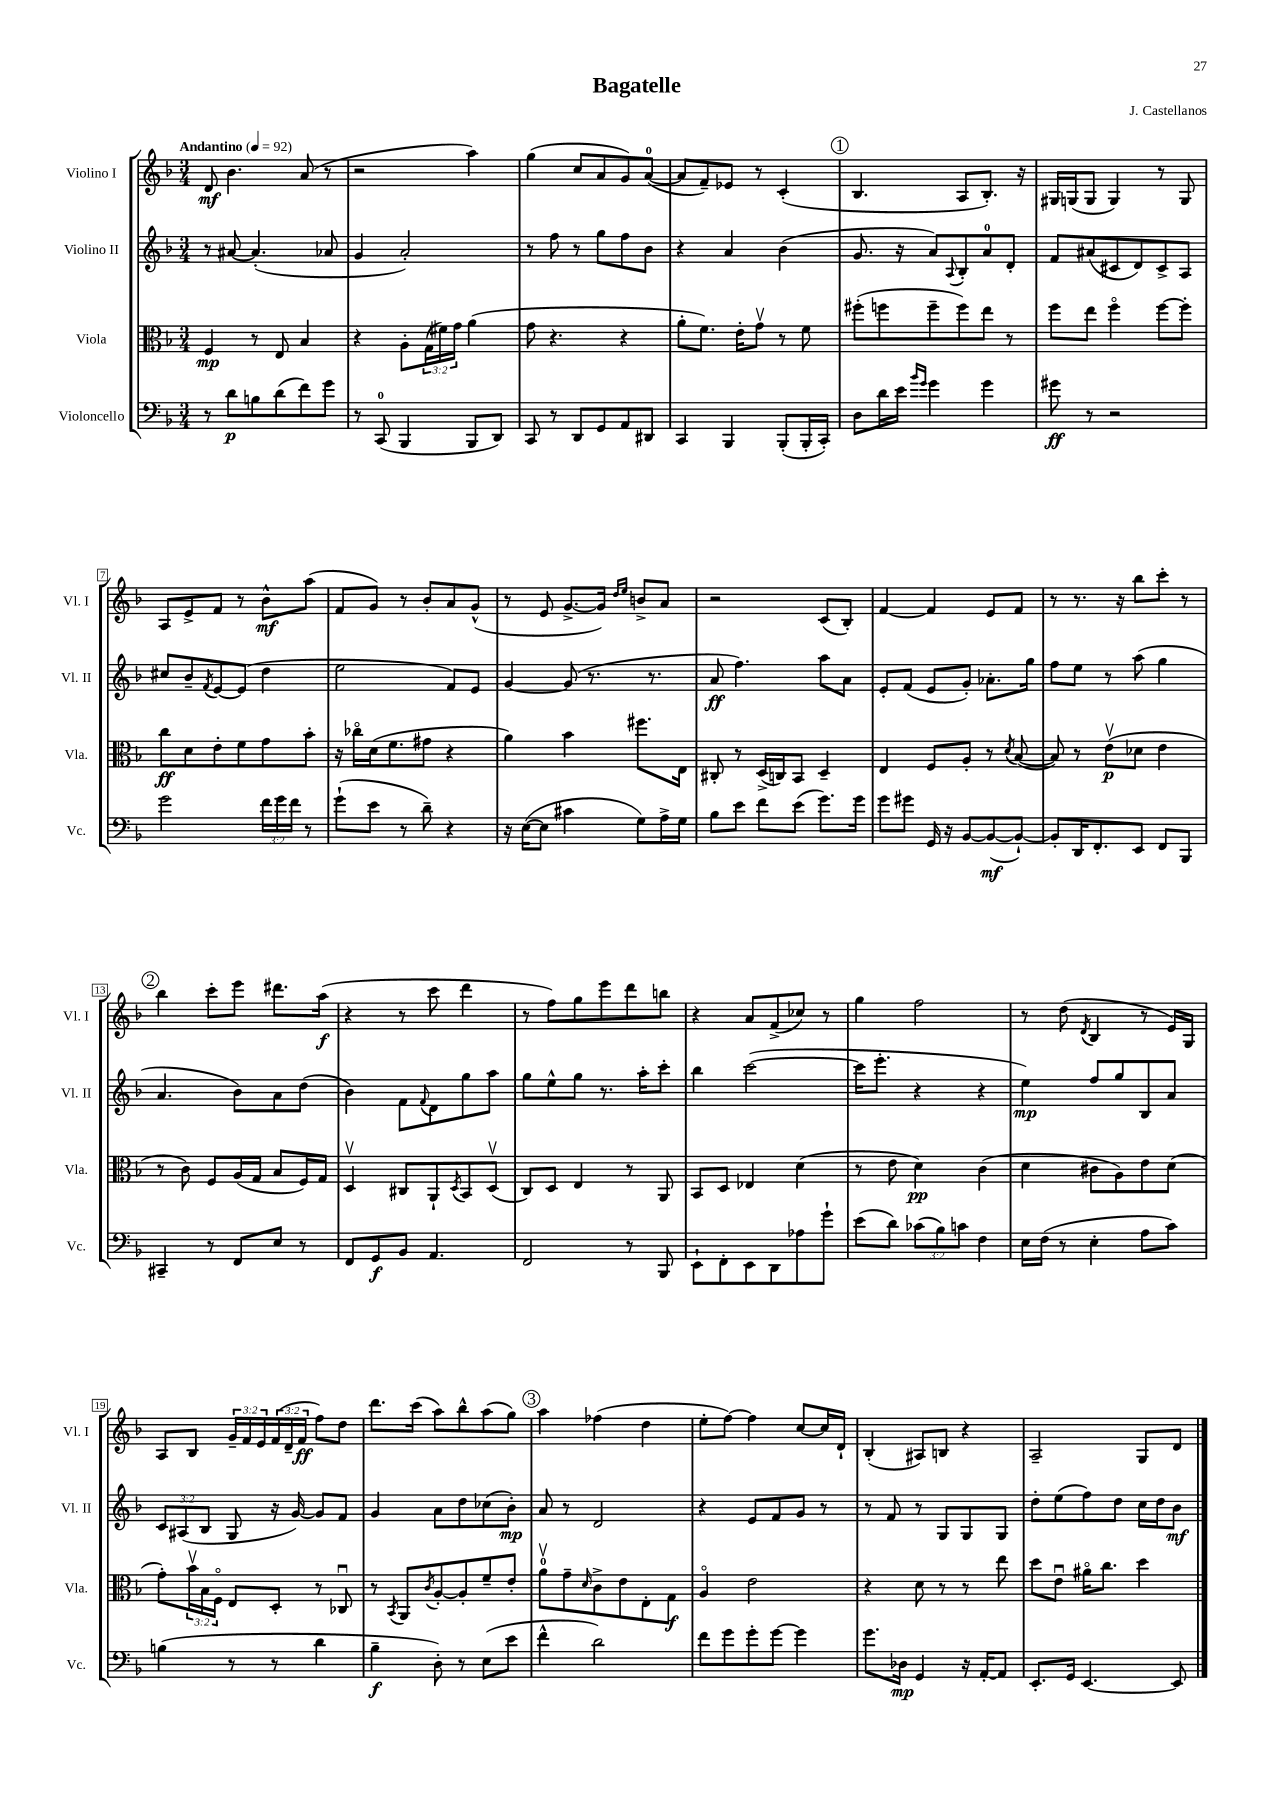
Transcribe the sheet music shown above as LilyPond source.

\header { title = "Bagatelle" composer = "J. Castellanos" }
<<
\new StaffGroup <<
\new Staff = "s0" \with { instrumentName = "Violino I" shortInstrumentName = "Vl. I" } {
    \clef treble \key f \major \numericTimeSignature \time 3/4 \override Staff.TupletNumber.text = #tuplet-number::calc-fraction-text \tempo "Andantino" 4 = 92
    d'8\mf bes'4. a'8( r8 |
    r2 a''4) |
    g''4( c''8 a'8 g'8) a'8-0~( |
    a'8 f'8--) ees'8 r8 c'4-.( |
    \mark \markup { \circle "1" } bes4. a8 bes8.-.) r16 |
    gis16 g16( g8 g4) r8 g8 |
    a8 e'8-> f'8 r8 bes'8-^\mf a''8( |
    f'8 g'8) r8 bes'8-. a'8 g'8-^( |
    r8 e'8 g'8.~-> g'16) \grace { d''16 e''16 } b'8-> a'8 |
    r2 c'8( bes8-.) |
    f'4~ f'4 e'8 f'8 |
    r8 r8. r16 bes''8 c'''8-. r8 |
    \mark \markup { \circle "2" } bes''4 c'''8-. e'''8 dis'''8. a''16\f( |
    r4 r8 c'''8 d'''4 |
    r8 f''8) g''8 e'''8 d'''8 b''8 |
    r4 a'8 f'8->( ces''8) r8 |
    g''4 f''2 |
    r8 d''8( \acciaccatura { d'8 } bes4 r8 e'16) g16 |
    a8 bes8 \tuplet 3/2 { g'16-- f'16 e'16 } \tuplet 3/2 { f'16( d'16-- f'16\ff } f''8) d''8 |
    d'''8. c'''16( a''8) bes''8-^ a''8( g''8) |
    \mark \markup { \circle "3" } a''4 fes''4( d''4 |
    e''8-. f''8~) f''4 c''8~ c''16 d'16-! |
    bes4-.( ais8) b8 r4 |
    a2-- g8 d'8 \bar "|." |
}
\new Staff = "s1" \with { instrumentName = "Violino II" shortInstrumentName = "Vl. II" } {
    \clef treble \key f \major \numericTimeSignature \time 3/4 \override Staff.TupletNumber.text = #tuplet-number::calc-fraction-text
    r8 ais'8~ ais'4.-.( aes'8 |
    g'4 a'2-.) |
    r8 f''8 r8 g''8 f''8 bes'8 |
    r4 a'4 bes'4( |
    \mark \markup { \circle "1" } g'8. r16 a'8) \appoggiatura { a8 } bes8-. a'8-0 d'8-. |
    f'8 ais'8( cis'8 d'8) cis'8-> a8 |
    cis''8 bes'8-- \acciaccatura { f'8 } e'8~ e'8( d''4 |
    e''2 f'8) e'8 |
    g'4~ g'8( r8. r8. |
    a'8\ff f''4.) a''8 a'8 |
    e'8-. f'8( e'8 g'8-.) aes'8.-. g''16 |
    f''8 e''8 r8 a''8( g''4 |
    \mark \markup { \circle "2" } a'4. bes'8) a'8 d''8( |
    bes'4) f'8 \appoggiatura { f'8 } d'8 g''8 a''8 |
    g''8 e''8-^ g''8 r8. a''16-. c'''8-. |
    bes''4 c'''2~( |
    c'''16 e'''8.-. r4 r4 |
    e''4\mp) f''8 g''8 bes8 a'8 |
    \tuplet 3/2 { c'8 ais8( bes8 } g8 r16 g'16~) g'8 f'8 |
    g'4 a'8 d''8 ces''8( bes'8-.\mp) |
    \mark \markup { \circle "3" } a'8 r8 d'2 |
    r4 e'8 f'8 g'8 r8 |
    r8 f'8 r8 g8 g8 g8 |
    d''8-. e''8( f''8) d''8 c''16 d''16 bes'8\mf \bar "|." |
}
\new Staff = "s2" \with { instrumentName = "Viola" shortInstrumentName = "Vla." } {
    \clef alto \key f \major \numericTimeSignature \time 3/4 \override Staff.TupletNumber.text = #tuplet-number::calc-fraction-text
    f4\mp r8 e8 bes4 |
    r4 a8-. \tuplet 3/2 { g16( fis'16) g'16 } a'4( |
    g'8 r4. r4 |
    a'8-. f'8.) e'16-. g'8\upbow r8 f'8 |
    \mark \markup { \circle "1" } fis''8-.( f''8 f''8-- f''8) e''8 r8 |
    f''8 e''8 f''4\flageolet f''8~ f''8-. |
    c''8\ff d'8 e'8-. f'8 g'8 bes'8-. |
    r16 ces''16\flageolet d'16( f'8. gis'8 r4 |
    a'4) bes'4 fis''8. e16 |
    cis8-. r8 d16->( c16) bes,8 d4-- |
    e4 f8 a8-. r8 \acciaccatura { d'8 } bes8~( |
    bes8) r8 e'8\upbow\p( des'8 e'4 |
    \mark \markup { \circle "2" } r8 c'8) f8 a16( g16 bes8 f16) g16 |
    d4\upbow cis8 a,8-! \acciaccatura { d8 } bes,8 d8\upbow( |
    c8) d8 e4 r8 a,8 |
    bes,8 d8 ees4 d'4( |
    r8 e'8 d'4\pp) c'4( |
    d'4 cis'8 a8) e'8 d'8( |
    g'8-.) \tuplet 3/2 { bes'16\upbow bes16 f16\flageolet } e8 d8-. r8 ces8\downbow |
    r8 \acciaccatura { bes,8 } a,8 \acciaccatura { c'8 } a8~-. a8-. f'8-- e'8-. |
    \mark \markup { \circle "3" } a'8-0\upbow g'8-- \grace { d'16 } c'8-> e'8 e8-. g8\f |
    a4\flageolet e'2 |
    r4 d'8 r8 r8 e''8 |
    d''8 e'8\downbow ais'16\flageolet c''8. d''4 \bar "|." |
}
\new Staff = "s3" \with { instrumentName = "Violoncello" shortInstrumentName = "Vc." } {
    \clef bass \key f \major \numericTimeSignature \time 3/4 \override Staff.TupletNumber.text = #tuplet-number::calc-fraction-text
    r8 d'8\p b8 d'8( f'8) g'8 |
    r8 c,8-0( bes,,4 bes,,8 d,8) |
    c,8 r8 d,8 g,8 a,8 dis,8 |
    c,4 bes,,4 bes,,8-.( bes,,16-. c,16-.) |
    \mark \markup { \circle "1" } d8 d'16 e'16 \grace { bes'16 g'16 } g'4 g'4 |
    gis'8\ff r8 r2 |
    g'2 \tuplet 3/2 { f'16 g'16 f'16 } r8 |
    g'8-!( e'8 r8 d'8--) r4 |
    r16 e16~( e8 cis'4 g8) a16-> g16 |
    bes8 e'8 f'8 e'8( g'8.) g'16 |
    g'8 gis'8 g,16 r16 bes,8~ bes,8~\mf( bes,8~-!) |
    bes,8-. d,16 f,8.-. e,8 f,8 bes,,8 |
    \mark \markup { \circle "2" } cis,4-- r8 f,8 e8 r8 |
    f,8 g,8\f bes,8 a,4. |
    f,2 r8 bes,,8 |
    e,8-! f,8-. e,8 d,8 aes8 g'8-! |
    e'8( d'8) \tuplet 3/2 { ces'8( bes8) c'8 } f4 |
    e16 f16( r8 e4-. a8 c'8) |
    b4( r8 r8 d'4 |
    bes4--\f d8-.) r8 e8( e'8 |
    \mark \markup { \circle "3" } f'4-^ d'2) |
    f'8 g'8 g'8-. g'8~ g'4 |
    g'8. des16\mp g,4 r16 a,16~-. a,8 |
    e,8.-. g,16 e,4.~ e,8 \bar "|." |
}
>>
>>
\layout { \context { \Score \override BarNumber.stencil = #(make-stencil-boxer 0.1 0.3 ly:text-interface::print) } }
